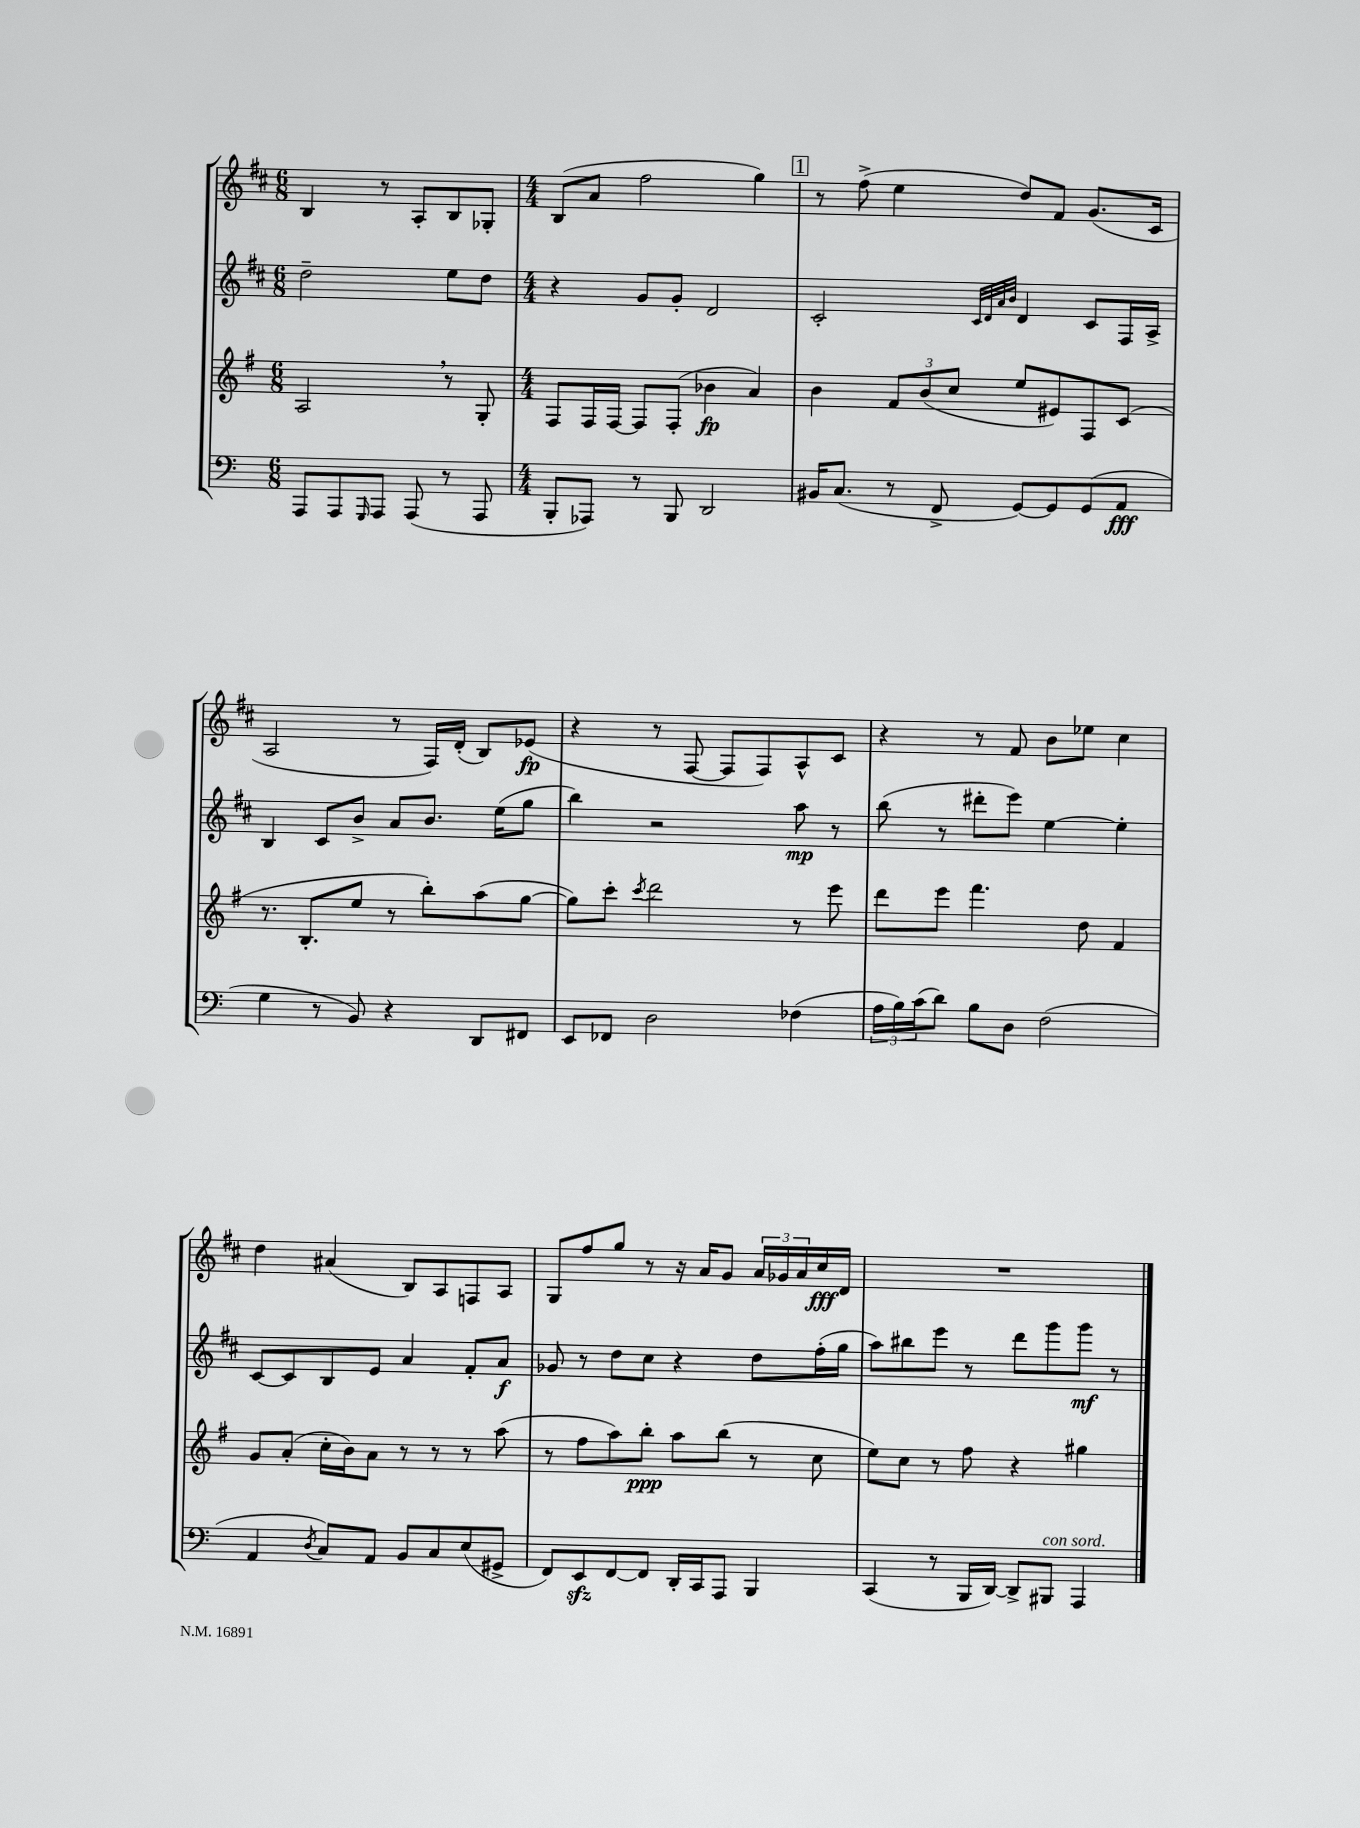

**kern	**kern	**kern	**kern
*staff4	*staff3	*staff2	*staff1
*clefF4	*clefG2	*clefG2	*clefG2
*k[]	*k[f#]	*k[f#c#]	*k[f#c#]
*M6/8	*M6/8	*M6/8	*M6/8
8AAA	2A	2dd~	4B
8AAA	.	.	.
16qqGGG	.	.	.
8AAA	.	.	8r
(8AAA	.	.	8A'
8r	8r	8ee	8B
8AAA	8G'	8dd	8G-'
=	=	=	=
*M4/4	*M4/4	*M4/4	*M4/4
8BBB'	8F#	4r	(8B
8AAA-)	16F#	.	8a
.	[16F#	.	.
8r	8F#]	8g	2ff#
8BBB	(8F#'	8g'	.
2DD	4b-	2d	.
.	4a)	.	4gg)
=	=	=	=
16BB#	4b	2c#'	8r
(8.C	.	.	.
.	.	.	(8ff#^
8r	12f#	.	4ee
.	(12b	.	.
8FF^	.	.	.
.	12cc	.	.
.	.	32qqc#	.
.	.	32qqd	.
.	.	32qqa	.
.	.	32qqb	.
[8GG)	8ee	4d	8dd)
8GG]	8e#)	.	8f#
(8GG	8F#	8c#	(8.g
8AA	(8c	16F#	.
.	.	16A^	16c#
=	=	=	=
4G	8.r	4B	2A
.	8.B'	.	.
8r	.	8c#	.
8BB)	8ee	8b^	.
4r	8r	8a	8r
.	8bb')	8.b	16F#)
.	.	.	(16d'
8DD	(8aa	.	8B)
.	.	(16ee	.
8FF#	[8gg	8gg	(8e-
=	=	=	=
8EE	8gg])	4bb)	4r
8FF-	8ccc'	.	.
.	8qccc	.	.
2D	2ddd	2r	8r
.	.	.	[8F#
.	.	.	8F#]
.	.	.	8F#)
(4F-	8r	8aa	8A^^
.	8eee	8r	8c#
=	=	=	=
24A	8ddd	(8bb	4r
24B)	.	.	.
(24c	.	.	.
8d)	8eee	8r	.
8B	4.fff#	8ddd#'	8r
8D	.	8eee)	8f#
(2F	.	[4ee	8b
.	8dd	.	8ee-
.	4f#	4ee']	4cc#
=	=	=	=
4AA	8g	[8c#	4dd
.	(8a'	8c#]	.
8qD	.	.	.
8C)	16cc'	8B	(4a#
.	16b)	.	.
8AA	8a	8e	.
8BB	8r	4a	8B)
8C	8r	.	8A
(8E	8r	8f#'	8F
8GG#^	(8aa	8a	8A
=	=	=	=
8FF)	8r	8g-	8G
8EE	8ff#	8r	8ff#
[8FF	8aa)	8dd	8gg
8FF]	8bb'	8cc#	8r
16DD'	8aa	4r	16r
16CC	.	.	16a
8AAA	(8bb	.	8g
4BBB	8r	8dd	24a
.	.	.	24g-
.	.	.	24a
.	8cc	(16ff#'	16cc#
.	.	16gg	16d
=	=	=	=
(4CC	8ee)	8aa)	1r
.	8cc	8bb#	.
8r	8r	8eee	.
16BBB	8ff#	8r	.
[16DD)	.	.	.
8DD^]	4r	8ddd	.
8BBB#	.	8ggg	.
4AAA	4gg#	8ggg	.
.	.	8r	.
==	==	==	==
*-	*-	*-	*-
